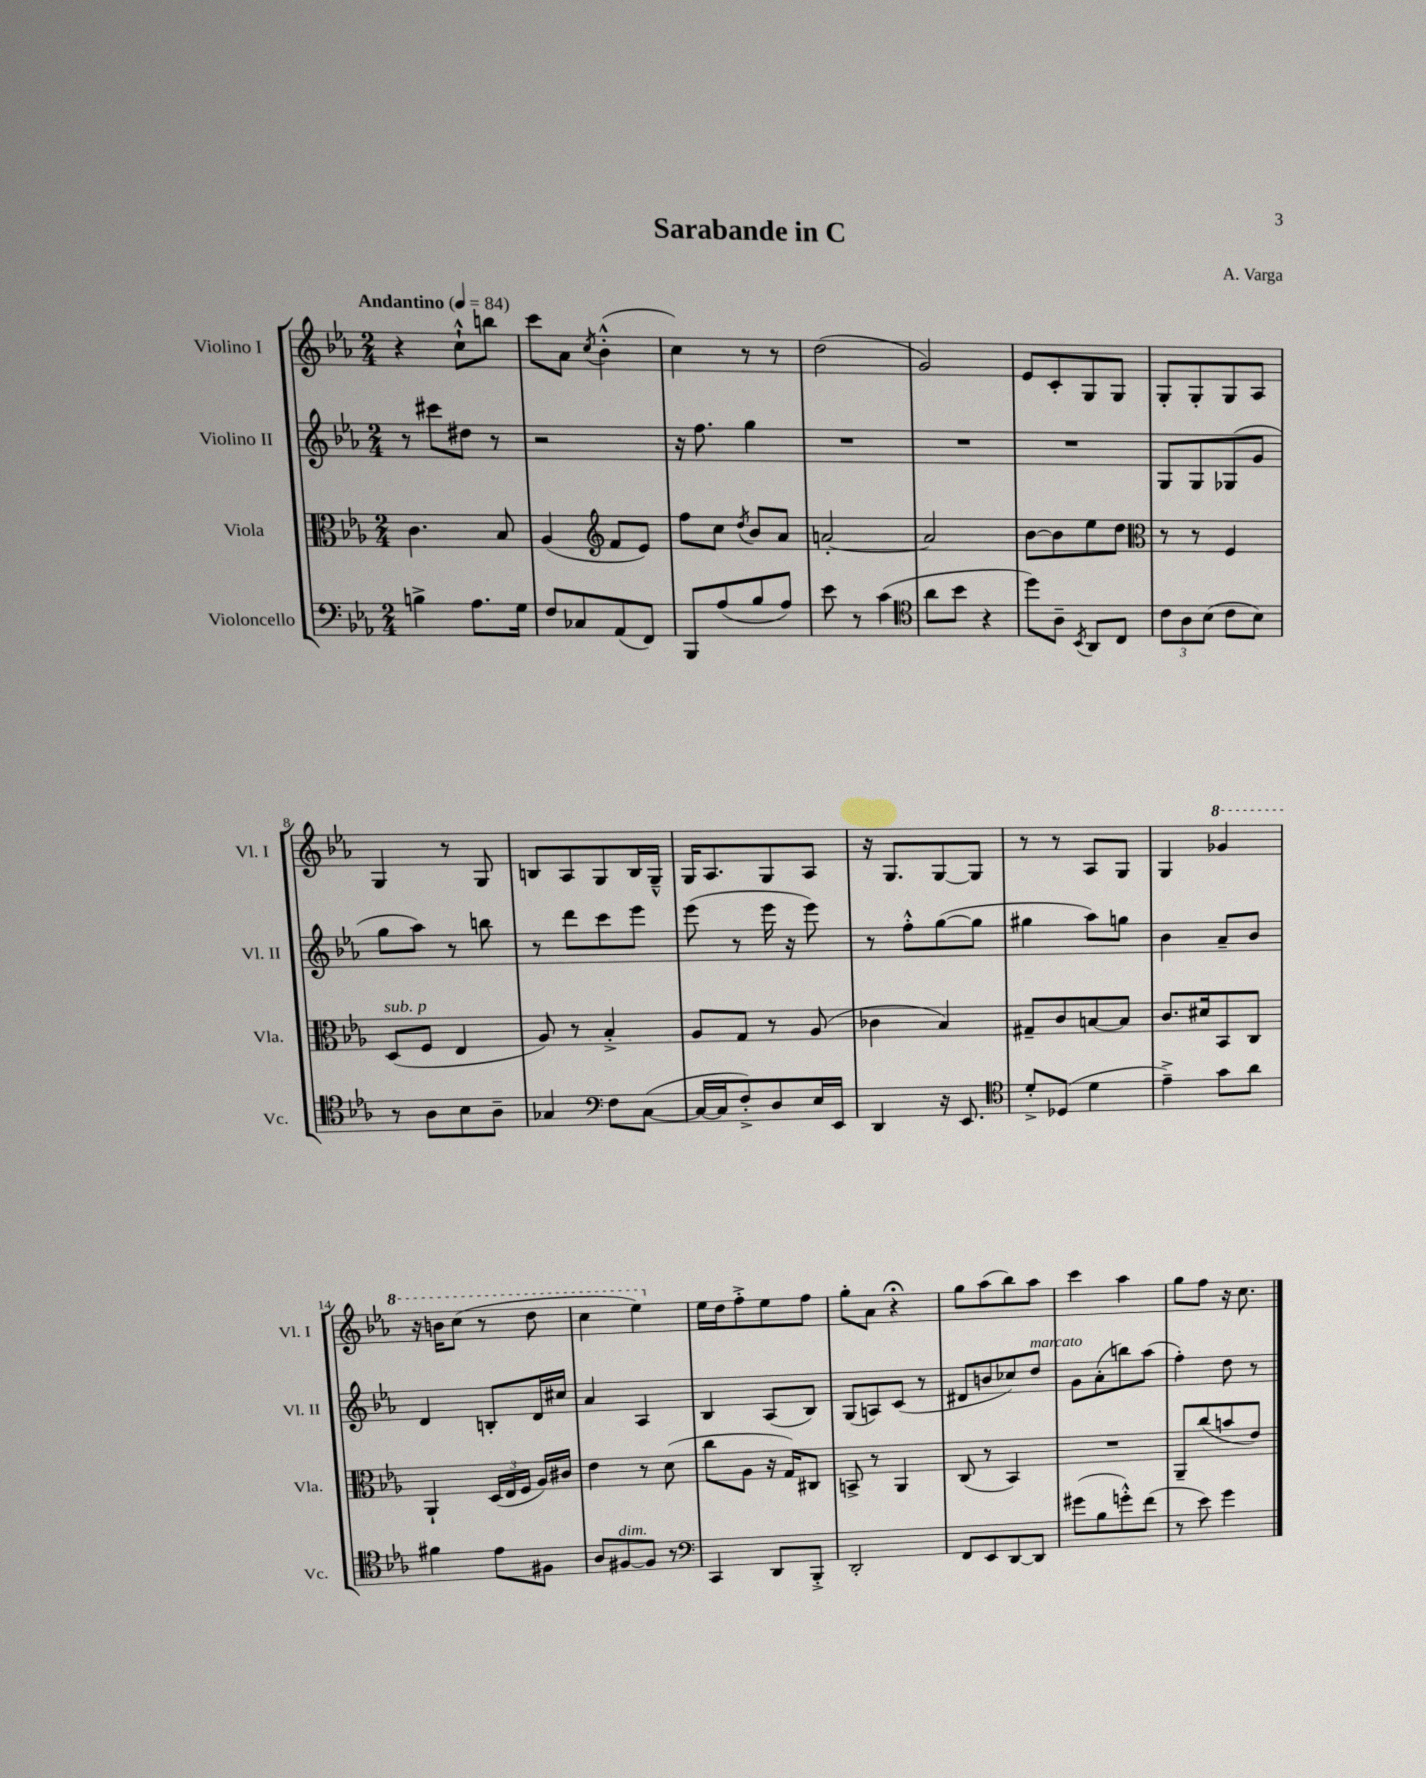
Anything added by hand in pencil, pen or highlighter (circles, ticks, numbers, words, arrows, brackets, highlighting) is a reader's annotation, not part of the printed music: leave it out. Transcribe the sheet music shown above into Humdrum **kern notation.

**kern	**kern	**kern	**kern
*staff4	*staff3	*staff2	*staff1
*clefF4	*clefC3	*clefG2	*clefG2
*k[b-e-a-]	*k[b-e-a-]	*k[b-e-a-]	*k[b-e-a-]
*M2/4	*M2/4	*M2/4	*M2/4
*MM84	*MM84	*MM84	*MM84
4B^	4.c	8r	4r
.	.	8ccc#	.
8.A-	.	8dd#	8cc`^^
.	8B-	8r	8bb
16G	.	.	.
=	=	=	=
8F	(4A-	2r	8ccc
8C-	.	.	8a-
*	*clefG2	*	*
.	.	.	8qcc
(8AA-	8f	.	(4b-'^^
8FF)	8e-)	.	.
=	=	=	=
8BBB-	8ff	16r	4cc)
.	.	8.ff	.
(8A-	8cc	.	.
.	8qdd	.	.
8B-	8b-	4gg	8r
8A-)	8a-	.	8r
=	=	=	=
8e-	[2a'	2r	(2dd
8r	.	.	.
(4c	.	.	.
=	=	=	=
*clefC4	*	*	*
8a-	2a]	2r	2g)
8b-	.	.	.
4r	.	.	.
=	=	=	=
8dd)	[8b-	2r	8e-
8A-~	8b-]	.	8c'
8qBB-	.	.	.
8AA-	8ee-	.	8G
8C	8dd	.	8G
=	=	=	=
*	*clefC3	*	*
12c	8r	8G	8G'
12A-	.	.	.
.	8r	8G	8G'
(12B-	.	.	.
8c	4F	(8G-	8G
8B-)	.	8g	8A-
=	=	=	=
8r	(8D	8gg	4G
8A-	8F	8aa-)	.
8B-	4E-	8r	8r
8A-~	.	8bb	8G
=	=	=	=
4G-	8A-)	8r	8B
.	8r	8ddd	8A-
*clefF4	*	*	*
8F	4B-'^	8ccc	8G
([8C	.	8eee-	16B
.	.	.	16G~^^
=	=	=	=
16C_	8A-	(8eee-	16G
16C]	.	.	8.A-
8F'^)	8G	8r	.
8D	8r	16eee-	8G
.	.	16r	.
16E-	(8A-	8eee-)	8A-
16EE-	.	.	.
=	=	=	=
4DD	4c-	8r	16r
.	.	.	8.G
.	.	8ff'^^	.
16r	4B-)	([8gg	[8G
8.EE-	.	.	.
.	.	8gg]	8G]
=	=	=	=
*clefC4	*	*	*
8d'^	8G#~	4gg#	8r
(8D-	8c	.	8r
4d	[8B	8aa-)	8A-
.	8B]	8gg	8G
=	=	=	=
4e-~^)	8.c	4b-	4G
.	16d#	.	.
8g	8BB-	8a-~	4gg-
8a-	8C	8b-	.
=	=	=	=
4f#	4AA-`	4d	16r
.	.	.	16bb
.	.	.	(8ccc
8e-	(24D	8B'	8r
.	24E-	.	.
.	24F	.	.
8F#	16A-)	16d	8ddd
.	16c#	16cc#	.
=	=	=	=
8A-	4e-	4a-	4ccc
[8F#	.	.	.
8F#]	8r	4A-	4eee-)
8r	(8d	.	.
=	=	=	=
*clefF4	*	*	*
4CC	8cc	4B-	16ee-
.	.	.	16dd
.	8A-	.	8ff'^
8DD	16r	(8A-	8ee-
.	16G)	.	.
8BBB-'^	8C#	8B-)	8ff
=	=	=	=
2DD'	8BB^	(8G	8gg'
.	8r	8A)	8a-
.	4AA-	(8c	4r;
.	.	8r	.
=	=	=	=
8FF	(8C	8d#	8gg
8EE-	8r	8b	(8aa-
[8DD	4BB-)	8cc-)	8bb-)
8DD]	.	8dd	8aa-
=	=	=	=
(8g#	2r	8g	4ccc
8B-	.	(8a-'	.
8g'^^)	.	8bb)	4aa-
(8f	.	(8aa-	.
=	=	=	=
8r	8AA-~	4ff')	8gg
8e-)	(8cc	.	8ff
4g	8b	8dd	16r
.	.	.	8.cc
.	8e-)	8r	.
==	==	==	==
*-	*-	*-	*-
